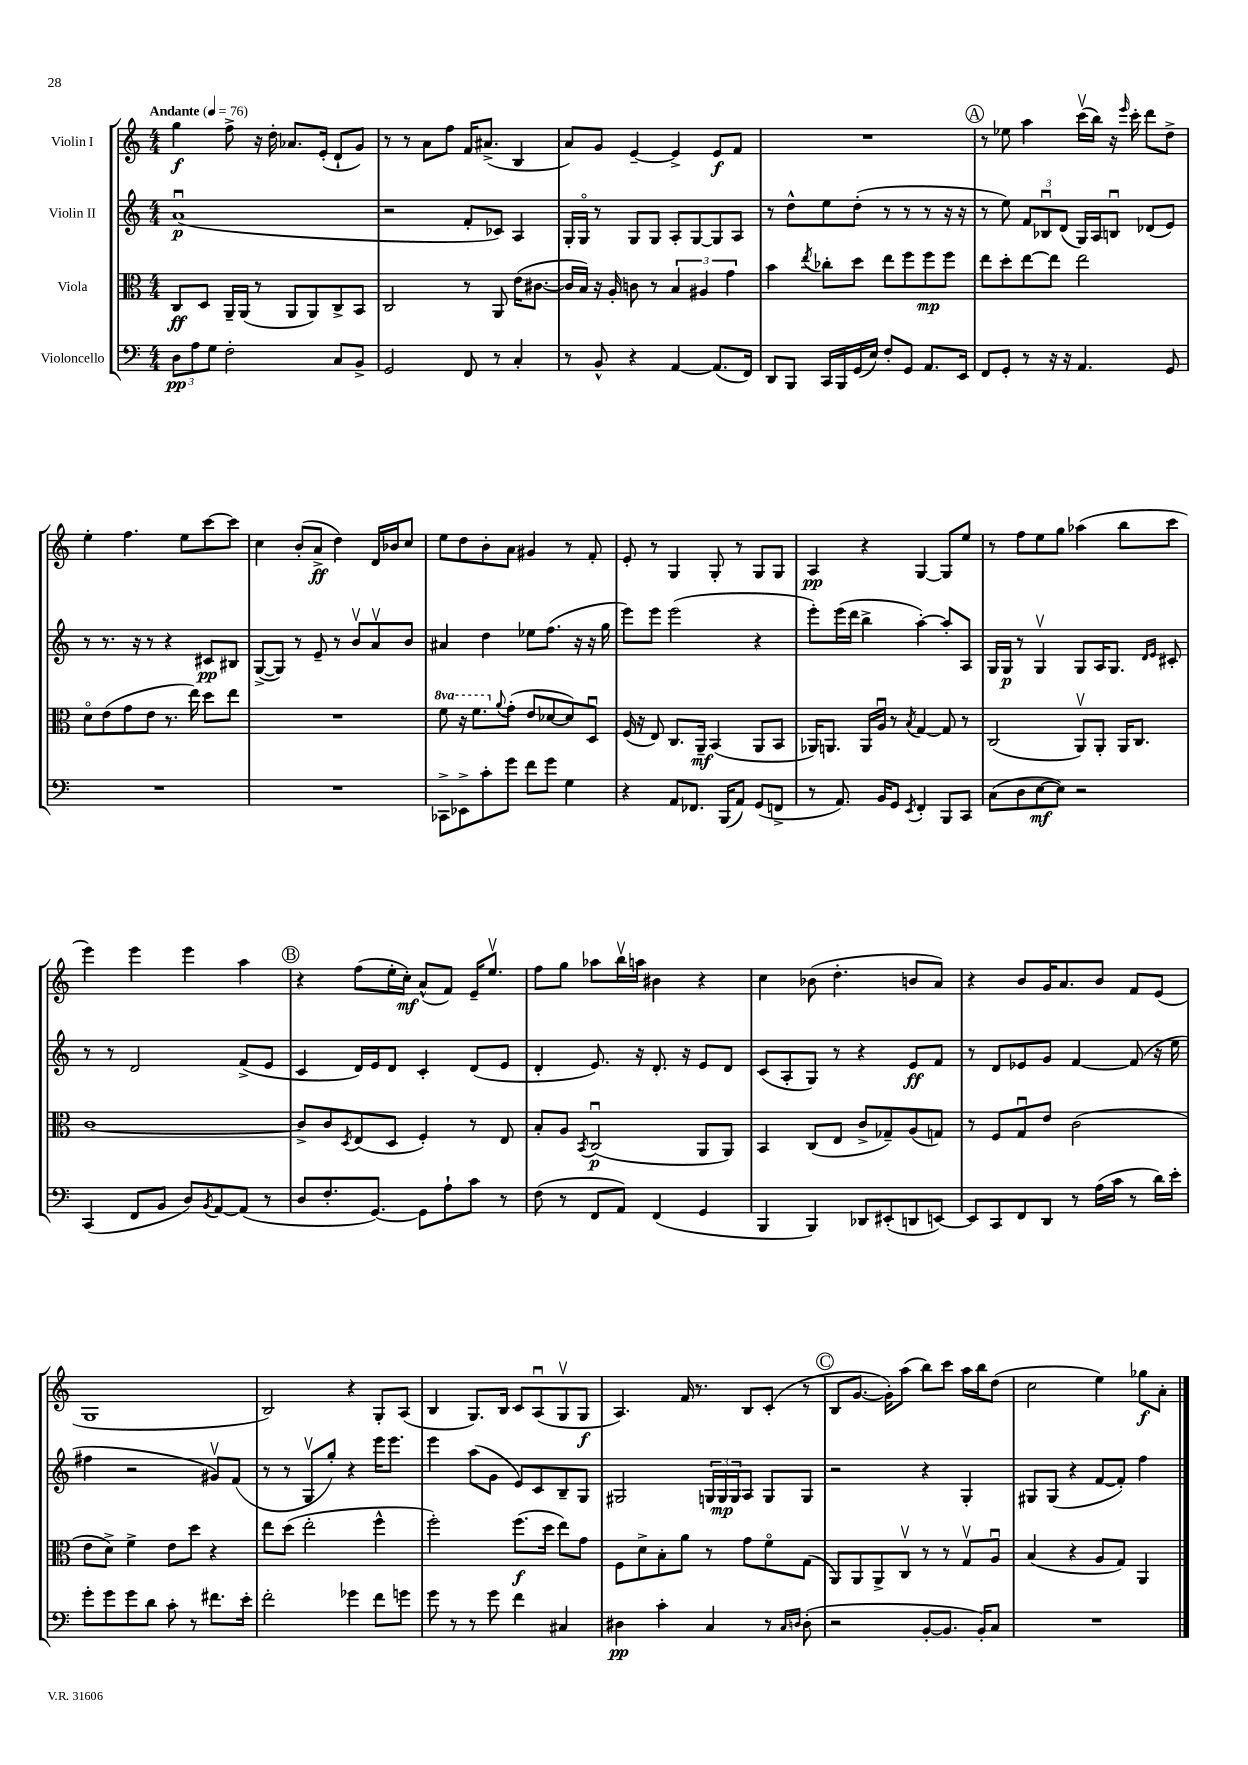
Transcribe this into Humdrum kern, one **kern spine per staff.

**kern	**dynam	**kern	**dynam	**kern	**dynam	**kern	**dynam
*part4	*part4	*part3	*part3	*part2	*part2	*part1	*part1
*staff4	*staff4	*staff3	*staff3	*staff2	*staff2	*staff1	*staff1
*I"Violoncello	*	*I"Viola	*	*I"Violin II	*	*I"Violin I	*
*clefF4	*	*clefC3	*	*clefG2	*	*clefG2	*
*k[]	*	*k[]	*	*k[]	*	*k[]	*
*M4/4	*	*M4/4	*	*M4/4	*	*M4/4	*
*MM76	*	*MM76	*	*MM76	*	*MM76	*
=1	=1	=1	=1	=1	=1	=1	=1
!	!	!	!	!	!	!LO:TX:a:B:t=Andante	!
12D\L	pp	8C/L	ff	(1au	p	4gg\	f
12A\	.	.	.	.	.	.	.
.	.	8D/J	.	.	.	.	.
12G\J	.	.	.	.	.	.	.
2F'\	.	16AA~/LL	.	.	.	8ff^\	.
.	.	(16AA/JJ	.	.	.	.	.
.	.	8r	.	.	.	16r	.
.	.	.	.	.	.	16dd'\	.
.	.	8AA/L	.	.	.	8.a-X/L	.
.	.	8AA/)	.	.	.	.	.
.	.	.	.	.	.	(16e'/Jk	.
8C/L	.	8C^/	.	.	.	8d`/L	.
8BB^/J	.	8BB/J	.	.	.	8g/J)	.
=2	=2	=2	=2	=2	=2	=2	=2
2GG/	.	2C/	.	2r	.	8r	.
.	.	.	.	.	.	8r	.
.	.	.	.	.	.	8a\L	.
.	.	.	.	.	.	8ff\J	.
8FF/	.	8r	.	8f'/L	.	16f/KL	.
.	.	.	.	.	.	(8.a#X^/J	.
8r	.	8AA/	.	8c-X/J)	.	.	.
4C'/	.	(16e\KL	.	4A/	.	4B/	.
.	.	[8.c#X\J	.	.	.	.	.
=3	=3	=3	=3	=3	=3	=3	=3
8r	.	16c#/LL]	.	16G'/LL	.	8a/L)	.
.	.	16B/JJ)	.	16G/JJ	.	.	.
8BB^^/	.	16r	.	8r	.	8g/J	.
.	.	16A'/	.	.	.	.	.
4r	.	8cn\	.	8G/L	.	[4e~/	.
.	.	8r	.	8G/J	.	.	.
[4AA/	.	6B/	.	8A'/L	.	4e^/]	.
.	.	.	.	[8G/	.	.	.
.	.	6A#X/	.	.	.	.	.
(8.AA/L]	.	.	.	8G/]	.	8e/L	f
.	.	6g\	.	.	.	.	.
.	.	.	.	8A/J	.	8f/J	.
16FF/Jk)	.	.	.	.	.	.	.
=4	=4	=4	=4	=4	=4	=4	=4
8DD/L	.	4b\	.	8r	.	1r	.
8BBB/J	.	.	.	8dd^^\L	.	.	.
.	.	8qee/	.	.	.	.	.
16CC/LL	.	8cc-X'\L	.	8ee\	.	.	.
16BBB/	.	.	.	.	.	.	.
(16GG/	.	8dd\J	.	(8dd'\J	.	.	.
16E/JJ)	.	.	.	.	.	.	.
8F'/L	.	8ee\L	.	8r	.	.	.
8GG/J	.	8ff\	.	8r	.	.	.
8.AA/L	.	8ff\	mp	8r	.	.	.
.	.	8ff\J	.	16r	.	.	.
16EE/Jk	.	.	.	16r	.	.	.
!!LO:REH:place=s1:t=A
=5	=5	=5	=5	=5	=5	=5	=5
8FF/L	.	8ee\L	.	8r	.	8r	.
8GG'/J	.	8dd'\	.	8ee\)	.	8ee-X\	.
8r	.	[8ee\	.	12f/L	.	4aa\	.
.	.	.	.	12B-Xu/	.	.	.
16r	.	8ee\J]	.	.	.	.	.
.	.	.	.	(12d/J	.	.	.
16r	.	.	.	.	.	.	.
4.AA/	.	2ee\	.	16G/LL)	.	(16cccv\LL	.
.	.	.	.	16A/J	.	16bb\JJ)	.
.	.	.	.	8Bnu/J	.	16r	.
.	.	.	.	.	.	16qqeee/	.
.	.	.	.	.	.	16ccc'\	.
.	.	.	.	(8d-X/L	.	8ddd\L	.
8GG/	.	.	.	8e/J)	.	8dd^\J	.
!!LO:LB:g=z
=6	=6	=6	=6	=6	=6	=6	=6
1r	.	8d\L	.	8r	.	4ee'\	.
.	.	(8e\	.	8.r	.	.	.
.	.	8g\	.	.	.	4.ff\	.
.	.	.	.	16r	.	.	.
.	.	8e\J	.	8r	.	.	.
.	.	8.r	.	4r	.	.	.
.	.	.	.	.	.	8ee\L	.
.	.	16ee\)	.	.	.	.	.
.	.	8dd\L	.	8c#X/L	pp	[8ccc\	.
.	.	8ee\J	.	8B#X/J	.	8ccc\J]	.
=7	=7	=7	=7	=7	=7	=7	=7
1r	.	1r	.	([8G^/L	.	4cc\	.
.	.	.	.	8G/J])	.	.	.
.	.	.	.	8r	.	(8b'/L	.
.	.	.	.	8e~/	.	8a^/J	ff
.	.	.	.	8r	.	4dd\)	.
.	.	.	.	8bv/L	.	.	.
.	.	.	.	8av/	.	16d/LL	.
.	.	.	.	.	.	16b-X/J	.
.	.	.	.	8b/J	.	8cc/J	.
=8	=8	=8	=8	=8	=8	=8	=8
*	*	*8va	*	*	*	*	*
8CC-X^\L	.	8ff\	.	4a#X/	.	8ee\L	.
8EE-X^\	.	16r	.	.	.	8dd\	.
.	.	8.ff\L	.	.	.	.	.
8c'\	.	.	.	4dd\	.	8b'\	.
*	*	*X8va	*	*	*	*	*
.	.	8qqa/	.	.	.	.	.
8g\J	.	(8g'\J	.	.	.	8a\J	.
8f\L	.	8e/L	.	8ee-X\L	.	4g#X/	.
8g\J	.	[8d-X/	.	(8.ff\J	.	.	.
4G\	.	8d-/])	.	.	.	8r	.
.	.	.	.	16r	.	.	.
.	.	8Du/J	.	16r	.	8f'/	.
.	.	.	.	16gg\	.	.	.
=9	=9	=9	=9	=9	=9	=9	=9
4r	.	(16F/	.	8eee\L)	.	8e'/	.
.	.	16r	.	.	.	.	.
.	.	8E/)	.	8eee\J	.	8r	.
8AA/L	.	8.C/L	.	(2eee\	.	4G/	.
8.FF-X/J	.	.	.	.	.	.	.
.	.	16AA~/Jk	mf	.	.	.	.
.	.	(4BB/	.	.	.	8G'/	.
(16BBB/KL	.	.	.	.	.	.	.
8AA/J)	.	.	.	.	.	8r	.
(8GG/L	.	8AA/L	.	4r	.	8G/L	.
8FFn^/J	.	8BB/J	.	.	.	8G/J	.
=10	=10	=10	=10	=10	=10	=10	=10
8r	.	16AA-X/KL)	.	8eee'\L)	.	4A/	pp
.	.	8.AAn/J	.	.	.	.	.
8.AA/)	.	.	.	(16eee\L	.	.	.
.	.	.	.	16ddd\JJ	.	.	.
.	.	16AA/LL	.	4bb^\	.	4r	.
16BB/KL	.	16Au/JJ	.	.	.	.	.
8GG/J	.	8r	.	.	.	.	.
8qEE/	.	8qB/	.	.	.	.	.
4FF'/	.	[4G/	.	[4aa'\)	.	[4G/	.
8BBB/L	.	8G/]	.	8aa'/L]	.	8G/L]	.
8CC/J	.	8r	.	8A/J	.	8ee/J	.
=11	=11	=11	=11	=11	=11	=11	=11
(8C\L	.	(2C/	.	16G/LL	.	8r	.
.	.	.	.	16G/JJ	p	.	.
8D\	.	.	.	8r	.	8ff\L	.
[8E\	mf	.	.	4Gv/	.	8ee\	.
8E\J])	.	.	.	.	.	8gg\J	.
2r	.	8AAv/L)	.	8G/L	.	(4aa-X\	.
.	.	8AA'/J	.	16A/K	.	.	.
.	.	.	.	8.G/J	.	.	.
.	.	16AA/KL	.	.	.	8bb\L	.
.	.	8.C/J	.	.	.	.	.
.	.	.	.	16qqd/LL	.	.	.
.	.	.	.	16qqe/JJ	.	.	.
.	.	.	.	8c#X'/	.	8ccc\J	.
!!LO:LB:g=z
=12	=12	=12	=12	=12	=12	=12	=12
(4CC/	.	[1c	.	8r	.	4eee\)	.
.	.	.	.	8r	.	.	.
8FF/L	.	.	.	2d/	.	4eee\	.
8BB/J	.	.	.	.	.	.	.
8D/L)	.	.	.	.	.	4eee\	.
8qBB/	.	.	.	.	.	.	.
[8AA/	.	.	.	.	.	.	.
(8AA/J]	.	.	.	(8f^/L	.	4aa\	.
8r	.	.	.	8e/J	.	.	.
!!LO:REH:place=s1:t=B
=13	=13	=13	=13	=13	=13	=13	=13
8D/L	.	8c^/L]	.	4c/	.	4r	.
8.F'/	.	8c/	.	.	.	.	.
.	.	8qD/	.	.	.	.	.
.	.	(8E/	.	16d/LL)	.	(8ff\L	.
[8.GG/J)	.	.	.	16e/J	.	.	.
.	.	8D/J	.	8d/J	.	16ee'\L	.
.	.	.	.	.	.	16cc'\JJ)	mf
8GG\L]	.	4F'/)	.	4c'/	.	(8a^^/L	.
8A`\	.	.	.	.	.	8f/J)	.
8c\J	.	8r	.	(8d/L	.	16e~/KL	.
.	.	.	.	.	.	8.eev/J	.
8r	.	8E/	.	8e/J	.	.	.
=14	=14	=14	=14	=14	=14	=14	=14
(8F\	.	8B'/L	.	4d'/	.	8ff\L	.
8r	.	8A/J	.	.	.	8gg\J	.
.	.	8qBB/	.	.	.	.	.
8FF/L	.	(2Cu/	p	8.e/)	.	8aa-X\L	.
8AA/J)	.	.	.	.	.	16bbv\L	.
.	.	.	.	16r	.	16aan\JJ	.
(4FF/	.	.	.	8.d'/	.	4b#X\	.
.	.	.	.	16r	.	.	.
4GG/	.	8AA/L	.	8e/L	.	4r	.
.	.	8AA/J)	.	8d/J	.	.	.
=15	=15	=15	=15	=15	=15	=15	=15
4BBB/	.	4BB/	.	(8c/L	.	4cc\	.
.	.	.	.	8A'/	.	.	.
4BBB/)	.	(8C/L	.	8G/J)	.	(8b-X\	.
.	.	8E/J	.	8r	.	4.dd'\	.
8DD-X/L	.	8c^/L	.	4r	.	.	.
(8EE#X'/	.	8G-X~/)	.	.	.	.	.
8DDn/	.	(8A/	.	8e/L	ff	8bn/L	.
[8EEn/J)	.	8Gn/J)	.	8f/J	.	8a/J)	.
=16	=16	=16	=16	=16	=16	=16	=16
8EE/L]	.	8r	.	8r	.	4r	.
8CC/	.	8F/L	.	8d/L	.	.	.
8FF/	.	8Gu/	.	8e-X/	.	8b/L	.
8DD/J	.	8e/J	.	8g/J	.	16g/K	.
.	.	.	.	.	.	8.a/	.
8r	.	(2c\	.	[4f/	.	.	.
(16A\LL	.	.	.	.	.	8b/J	.
16c\JJ	.	.	.	.	.	.	.
8r	.	.	.	(8f/]	.	8f/L	.
16d\LL)	.	.	.	16r	.	(8e/J	.
16e'\JJ	.	.	.	16ee\	.	.	.
!!LO:LB:g=z
=17	=17	=17	=17	=17	=17	=17	=17
8g'\L	.	8e\L	.	4ff#X\	.	1G	.
8g\	.	8d^\J)	.	.	.	.	.
8g\	.	4f^\	.	2r	.	.	.
8d\J	.	.	.	.	.	.	.
8c'\	.	8e\L	.	.	.	.	.
8r	.	8dd\J	.	.	.	.	.
8.f#X\L	.	4r	.	8g#Xv/L)	.	.	.
.	.	.	.	(8f/J	.	.	.
16e'\Jk	.	.	.	.	.	.	.
=18	=18	=18	=18	=18	=18	=18	=18
2f'\	.	8ee\L	.	8r	.	2B/)	.
.	.	(8dd\J	.	8r	.	.	.
.	.	2ee'\	.	8Gv/L	.	.	.
.	.	.	.	8gg'/J)	.	.	.
4g-X\	.	.	.	4r	.	4r	.
8f\L	.	4ff^^\	.	16eee\KL	.	8G'/L	.
.	.	.	.	8.eee\J	.	.	.
8gn\J	.	.	.	.	.	(8A/J	.
=19	=19	=19	=19	=19	=19	=19	=19
8g\	.	2ff'\)	.	4eee\	.	4B/	.
8r	.	.	.	.	.	.	.
8r	.	.	.	(8aa\L	.	8.G/L)	.
8g\	.	.	.	8g\J	.	.	.
.	.	.	.	.	.	16B/Jk	.
4f\	.	(8.ff\L	f	8e/L)	.	8c/L	.
.	.	.	.	8c/	.	(8Au/	.
.	.	16dd\Jk	.	.	.	.	.
4C#X/	.	8ee\L)	.	8B~/	.	8Gv/	.
.	.	8g\J	.	8G/J	.	8G/J	f
=20	=20	=20	=20	=20	=20	=20	=20
4D#X\	pp	8F\L	.	2G#X/	.	4.A/)	.
.	.	8d^\	.	.	.	.	.
4c'\	.	8B'\	.	.	.	.	.
.	.	8a\J	.	.	.	16f/	.
.	.	.	.	.	.	8.r	.
4C/	.	8r	.	24Gn/LL	.	.	.
.	.	.	.	24G/	mp	.	.
.	.	.	.	24G/J	.	.	.
.	.	8g\L	.	8A/J	.	8B/L	.
8r	.	8f\	.	8G/L	.	(8c'/J	.
16qqC/LL	.	.	.	.	.	.	.
16qqDn/JJ	.	.	.	.	.	.	.
(8D'\	.	(8G\J	.	8G/J	.	8r	.
!!LO:REH:place=s1:t=C
=21	=21	=21	=21	=21	=21	=21	=21
2r	.	8AA/L)	.	2r	.	8B/L	.
.	.	8AA/	.	.	.	[8.g/J	.
.	.	8AA^/	.	.	.	.	.
.	.	.	.	.	.	16g'\KL])	.
.	.	8Cv/J	.	.	.	(8aa\J	.
[8BB'/L	.	8r	.	4r	.	8bb\L)	.
8.BB/J]	.	8r	.	.	.	8ccc\J	.
.	.	8Gv/L	.	4G'/	.	16aa\LL	.
16BB'/KL)	.	.	.	.	.	16bb\J	.
8C/J	.	8Au/J	.	.	.	(8dd\J	.
=22	=22	=22	=22	=22	=22	=22	=22
1r	.	(4B/	.	8G#X/L	.	2cc\	.
.	.	.	.	(8G#/J	.	.	.
.	.	4r	.	4r	.	.	.
.	.	8A/L	.	[8f/L	.	4ee\)	.
.	.	8G/J)	.	8f'/J])	.	.	.
.	.	4AA/	.	4ff\	.	8gg-X\L	f
.	.	.	.	.	.	8a'\J	.
==	==	==	==	==	==	==	==
*-	*-	*-	*-	*-	*-	*-	*-
